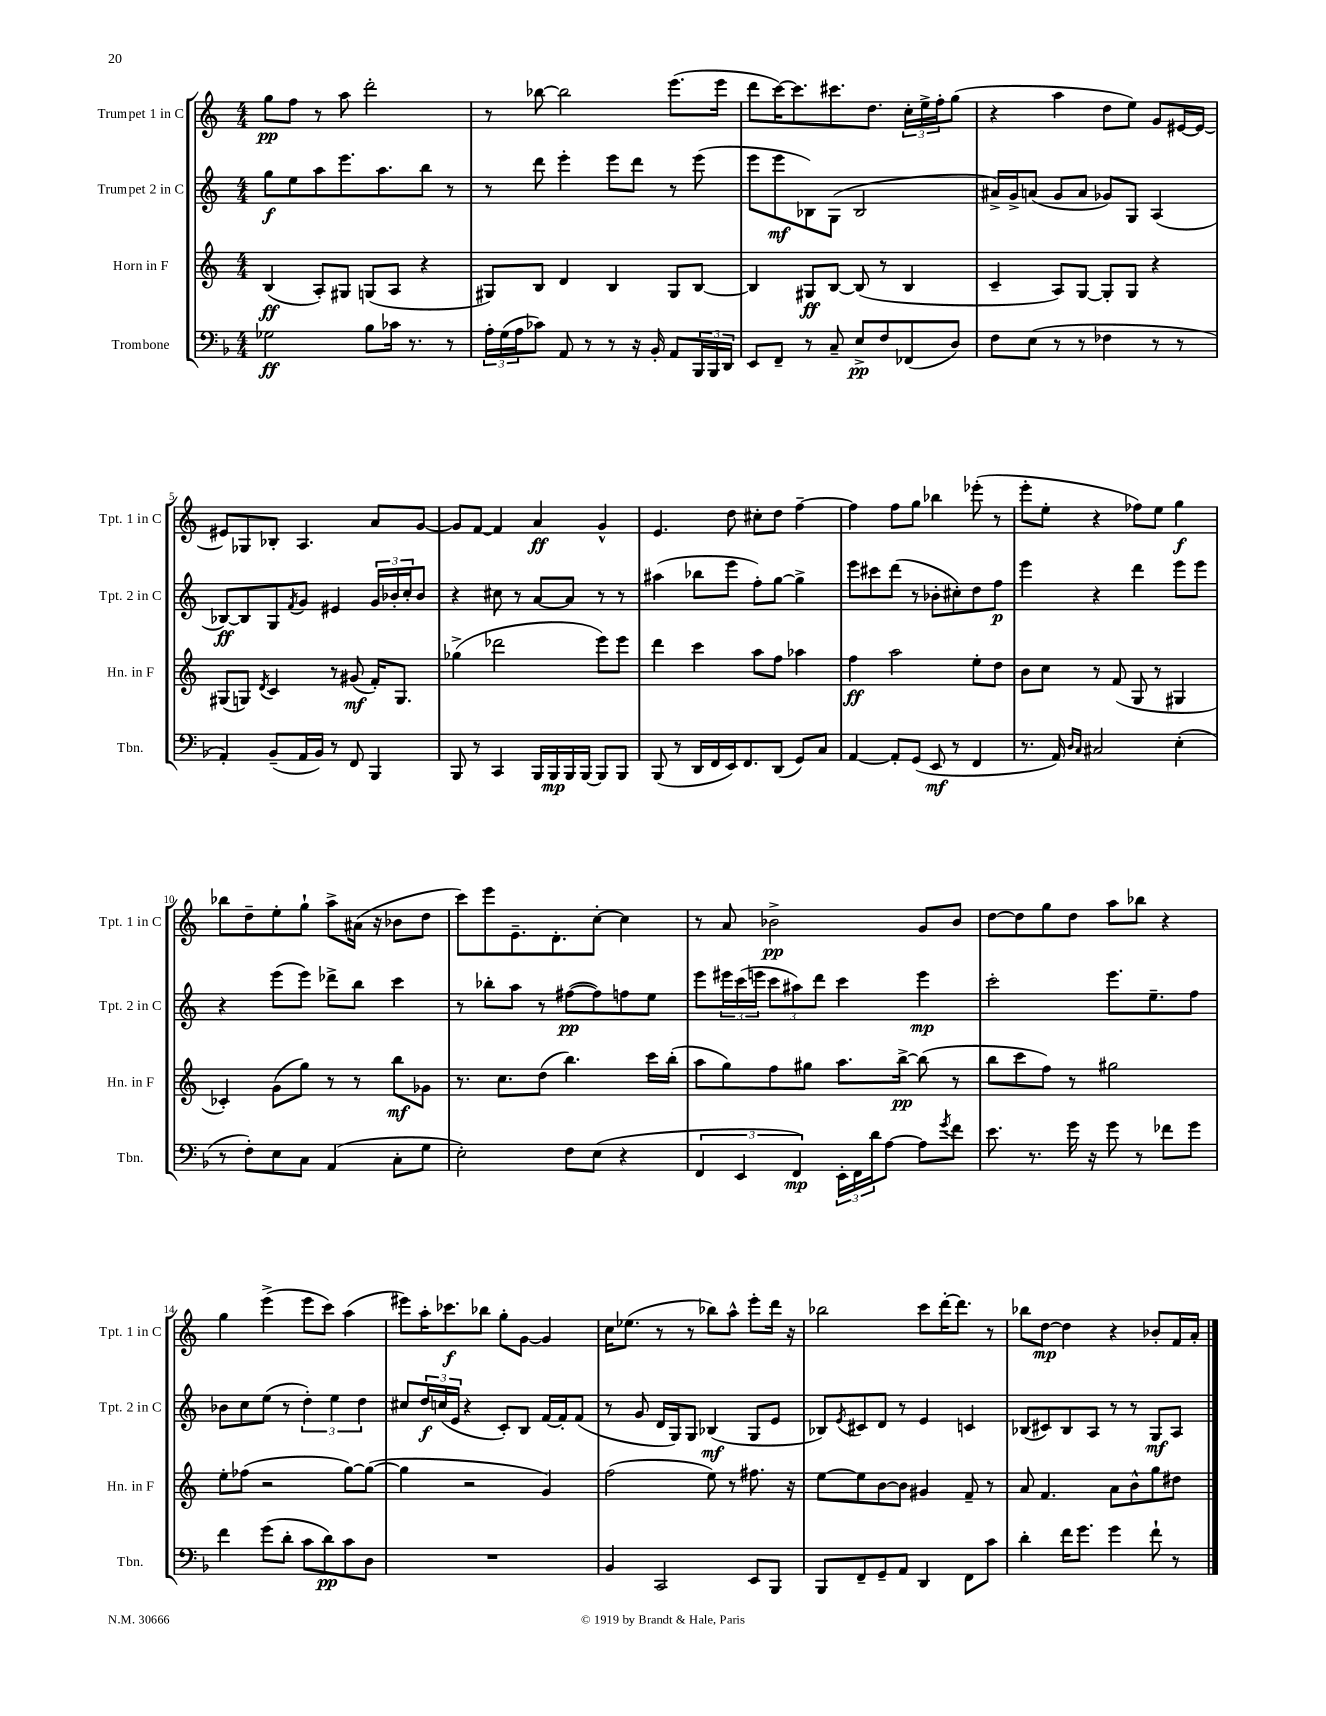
<<
\new StaffGroup <<
\new Staff = "s0" \with { instrumentName = "Trumpet 1 in C" shortInstrumentName = "Tpt. 1 in C" } {
    \clef treble \key c \major \numericTimeSignature \time 4/4
    g''8\pp f''8 r8 a''8 d'''2-. |
    r8 bes''8~ bes''2 e'''8.( e'''16 |
    d'''8 c'''16~) c'''8. cis'''8. d''8. \tuplet 3/2 { c''16-. e''16-> f''16-. } g''8( |
    r4 a''4 d''8 e''8) g'8 eis'16~ eis'16~ |
    eis'8 ges8 bes8-. a4. a'8 g'8~ |
    g'8 f'8~ f'4 a'4\ff g'4-^ |
    e'4. d''8 cis''8-. d''8 f''4~-- |
    f''4 f''8 g''8 bes''4 ees'''8-.( r8 |
    e'''8-. e''8-. r4 fes''8) e''8 g''4\f |
    bes''8 d''8-- e''8-. g''8-! a''8-> ais'16( r16 bes'8 d''8 |
    c'''8) e'''8 e'8.-- d'8.-. c''8~-. c''4 |
    r8 a'8 bes'2->\pp g'8 bes'8 |
    d''8~ d''8 g''8 d''8 a''8 bes''8 r4 |
    g''4 e'''4->( e'''8 c'''8) a''4( |
    eis'''8) a''16-. ces'''8.\f bes''8 g''8-. g'8~ g'4 |
    c''16 ees''8.( r8 r8 bes''8) a''8-^ e'''8-. d'''16 r16 |
    bes''2 c'''8 d'''16~-. d'''8. r8 |
    bes''8 d''8~\mp d''4 r4 bes'8-. f'16 a'16-. \bar "|." |
}
\new Staff = "s1" \with { instrumentName = "Trumpet 2 in C" shortInstrumentName = "Tpt. 2 in C" } {
    \clef treble \key c \major \numericTimeSignature \time 4/4
    g''8\f e''8 a''8 e'''8. a''8. b''8 r8 |
    r8 d'''8 e'''4-. e'''8 d'''8 r8 e'''8( |
    e'''8 e'''8\mf bes8) g8( bes2 |
    ais'16->) g'16-> a'8( g'8 a'8 ges'8) g8 a4( |
    bes8~\ff) bes8 g8 \acciaccatura { f'8 } g'8 eis'4 \tuplet 3/2 { g'16 bes'16-. c''16-. } bes'8 |
    r4 cis''8 r8 a'8~ a'8 r8 r8 |
    ais''4( bes''8 e'''8 f''8-.) g''8~ g''4-> |
    e'''8 cis'''8 d'''8( r8 bes'8-. cis''8-.) d''8 f''8\p |
    e'''4 r4 d'''4 e'''8 e'''8 |
    r4 e'''8( e'''8) des'''8-> b''8 c'''4 |
    r8 bes''8-. a''8 r8 fis''8~\pp( fis''8) f''8 e''8 |
    e'''8 \tuplet 3/2 { eis'''16 c'''16( e'''16 } \tuplet 3/2 { c'''8 ais''8) d'''8 } c'''4 e'''4\mp |
    c'''2-. e'''8. e''8.-- f''8 |
    bes'8 c''8 e''8( r8 \tuplet 3/2 { d''4-.) e''4 d''4 } |
    cis''8 \tuplet 3/2 { d''16\f c''16( e'16 } r4 c'8-.) b8 f'16~ f'16-. f'8( |
    r8 g'8 d'16 g16) g8 bes4\mf( g8 e'8 |
    bes8) \acciaccatura { e'8 } cis'8 d'8 r8 e'4 c'4 |
    bes8( cis'8) bes8 a8 r8 r8 g8\mf a8 \bar "|." |
}
\new Staff = "s2" \with { instrumentName = "Horn in F" shortInstrumentName = "Hn. in F" } {
    \clef treble \key c \major \numericTimeSignature \time 4/4
    b4\ff( a8-.) gis8 g8( a8 r4 |
    gis8) b8 d'4 b4 gis8 b8~ |
    b4 gis8\ff b8~ b8( r8 b4 |
    c'4-- a8) g8~ g8-. g8 r4 |
    gis8( g8) \acciaccatura { d'8 } c'4 r8 gis'8\mf( f'16-.) g8. |
    ges''4->( des'''2 e'''8) e'''8 |
    d'''4 c'''4 a''8 f''8 aes''4 |
    f''4\ff a''2 e''8-. d''8 |
    b'8 c''8 r8 f'8( g8 r8 gis4 |
    ces'4-.) g'8( g''8) r8 r8 b''8\mf ges'8 |
    r8. c''8. d''8( b''4.) c'''16 b''16-.( |
    a''8 g''8) f''8 gis''8 a''8. b''16~->\pp b''8( r8 |
    b''8 c'''8 f''8) r8 gis''2 |
    e''8-. fes''8( r2 g''8~) g''8~( |
    g''4 r2 g'4) |
    f''2( e''8) r8 fis''8. r16 |
    e''8~ e''8 b'8~ b'8 gis'4 f'8-- r8 |
    a'8 f'4. a'8 b'8-^ g''8 dis''8 \bar "|." |
}
\new Staff = "s3" \with { instrumentName = "Trombone" shortInstrumentName = "Tbn." } {
    \clef bass \key f \major \numericTimeSignature \time 4/4
    ges2\ff bes8 ces'16 r8. r8 |
    \tuplet 3/2 { a16-. g16( a16 } ces'8) a,8 r8 r8 r16 bes,16-. a,8 \tuplet 3/2 { bes,,16 bes,,16 d,16 } |
    e,8 f,8-- r8 c8-- e8->\pp f8 fes,8( d8) |
    f8 e8( r8 r8 fes4 r8 r8 |
    a,4-.) bes,8--( a,16 bes,16) r8 f,8 bes,,4 |
    bes,,8 r8 c,4 bes,,16 bes,,16\mp bes,,16 bes,,16~ bes,,8 bes,,8 |
    bes,,8( r8 d,16 f,16 e,16) f,8. d,8( g,8) c8 |
    a,4~ a,8-. g,8( e,8\mf r8 f,4 |
    r8. a,16) \grace { d16 c16 } cis2 e4-.( |
    r8 f8-.) e8 c8 a,4( c8-. g8 |
    e2-.) f8 e8( r4 |
    \tuplet 3/2 { f,4 e,4 f,4\mp) } \tuplet 3/2 { e,16-. f,16 d'16 } a8~ a8 \acciaccatura { g'8 } f'8 |
    e'8. r8. g'16 r16 g'8 r8 fes'8 g'8 |
    f'4 g'8( d'8-. c'8 d'8\pp) c'8 d8 |
    R1 |
    bes,4 c,2 e,8 bes,,8 |
    bes,,8 f,8-- g,8-- a,8 d,4 f,8 c'8 |
    d'4-. f'16 g'8. g'4 f'8-! r8 \bar "|." |
}
>>
>>
